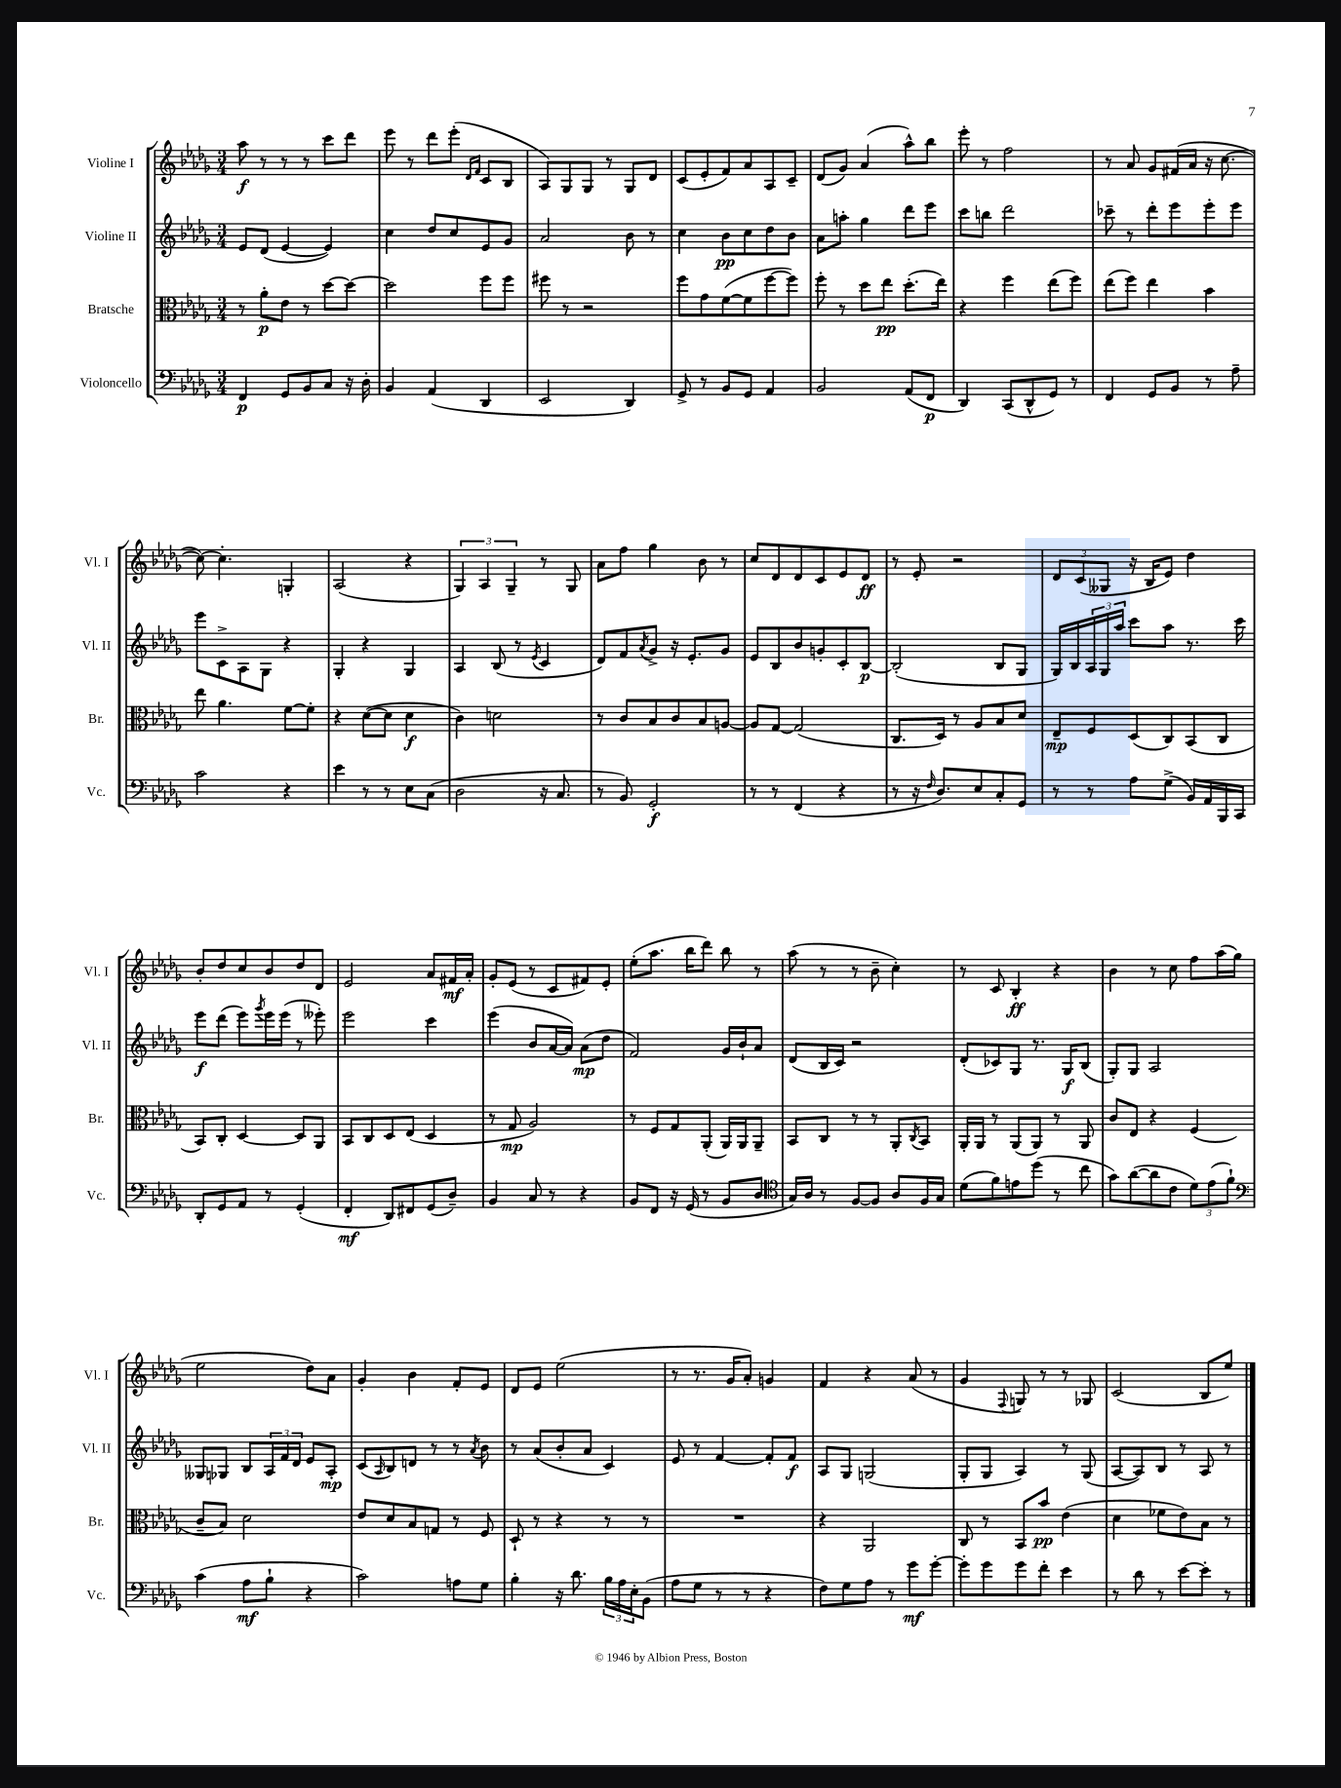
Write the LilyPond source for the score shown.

<<
\new StaffGroup <<
\new Staff = "s0" \with { instrumentName = "Violine I" shortInstrumentName = "Vl. I" } {
    \clef treble \key des \major \numericTimeSignature \time 3/4
    aes''8\f r8 r8 r8 c'''8 des'''8 |
    ees'''8 r8 des'''8 ees'''8-.( \grace { des'16 f'16 } c'8 bes8 |
    aes8) ges8 ges8 r8 ges8 des'8 |
    c'8( ees'8-. f'8) aes'8 aes8 c'8-- |
    des'8( ges'8) aes'4( aes''8-^) bes''8 |
    ees'''8-. r8 f''2 |
    r8 aes'8 ges'8 fis'16( aes'16 r16 c''8.~ |
    c''8~) c''4.-. g4-. |
    aes2( r4 |
    \tuplet 3/2 { ges4) aes4 ges4-- } r8 ges8 |
    aes'8 f''8 ges''4 bes'8 r8 |
    c''8 des'8 des'8 c'8 ees'8 des'8\ff |
    r8 ees'8-. r2 |
    \tuplet 3/2 { des'8 c'8( geses8 } r16 bes16 ees'8) des''4 |
    bes'8-. des''8 c''8 bes'8 des''8 des'8 |
    ees'2 aes'8 fis'16\mf aes'16-. |
    ges'8-. ees'8( r8 c'8 fis'8) ees'8-. |
    ees''8-.( aes''8. bes''16 des'''8) bes''8 r8 |
    aes''8( r8 r8 bes'8-- c''4-.) |
    r8 c'8 bes4-.\ff r4 |
    bes'4 r8 c''8 f''8 aes''16( ges''16 |
    ees''2 des''8) aes'8 |
    ges'4-. bes'4 f'8-. ees'8 |
    des'8 ees'8 ees''2( |
    r8 r8. ges'16 aes'8-.) g'4 |
    f'4 r4 aes'8( r8 |
    ges'4 \appoggiatura { f8 } g8) r8 r8 ges8 |
    c'2( bes8 ees''8) \bar "|." |
}
\new Staff = "s1" \with { instrumentName = "Violine II" shortInstrumentName = "Vl. II" } {
    \clef treble \key des \major \numericTimeSignature \time 3/4
    ees'8 des'8( ees'4~ ees'4) |
    c''4 des''8 c''8 ees'8 ges'8 |
    aes'2 bes'8 r8 |
    c''4 bes'8\pp c''8 des''8 bes'8 |
    aes'8 a''8-. ges''4 des'''8 ees'''8 |
    c'''8 b''8 des'''2 |
    ces'''8-- r8 des'''8-. ees'''8 ees'''8-. ees'''8 |
    ees'''8 c'8-> aes8 ges8 r4 |
    ges4-. r4 ges4 |
    aes4 bes8( r8 \acciaccatura { ees'8 } c'4 |
    des'8) f'8 \acciaccatura { aes'8 } ges'8-> r16 ees'8.-. ges'8 |
    ees'8 bes8 bes'8 g'8-. c'8-. bes8~\p |
    bes2-.( bes8 ges8 |
    ges16) bes16 \tuplet 3/2 { aes16 ges16 aes''16 } c'''8 aes''8 r8. c'''16 |
    ees'''8\f des'''8( ees'''8) \acciaccatura { ges'''8 } ees'''16 ees'''16( r8 eeses'''8-.) |
    ees'''2 c'''4 |
    ees'''4( bes'8 aes'16~ aes'16) aes'8\mp( des''8 |
    f'2) ges'16 bes'16-! aes'8 |
    des'8( bes16 c'16) r2 |
    des'8-.( ces'8) ges8 r8. ges16\f bes8( |
    ges8-.) ges8 aes2 |
    geses8 ges8 bes8 \tuplet 3/2 { aes16 f'16 des'16 } ees'8 aes8-.\mp |
    c'8( \grace { aes16 } bes8) d'8 r8 r8 \acciaccatura { aes'8 } bes'8 |
    r8 aes'8( bes'8-. aes'8 c'4) |
    ees'8 r8 f'4~ f'8-. f'8\f |
    aes8 ges8 g2( |
    ges8-. ges8 aes4) r8 ges8( |
    aes8~ aes8) bes8 r8 aes8 r8 \bar "|." |
}
\new Staff = "s2" \with { instrumentName = "Bratsche" shortInstrumentName = "Br." } {
    \clef alto \key des \major \numericTimeSignature \time 3/4
    r8 aes'8-.\p ees'8 r8 des''8~ des''8~ |
    des''2 f''8 f''8 |
    fis''8 r8 r2 |
    f''8 ges'8 f'8~( f'8 f''8~ f''8) |
    f''8-. r8 des''8 ees''8\pp des''8.-.( ees''16) |
    r4 f''4 ees''8( f''8) |
    ees''8( f''8) ees''4 bes'4 |
    ees''8 aes'4. f'8~ f'8-. |
    r4 des'8~( des'8 des'4\f |
    c'4) d'2 |
    r8 c'8 bes8 c'8 bes8 a8~ |
    a8 ges8~ ges2( |
    c8. des16) r8 aes8 bes8 des'8 |
    ees8--\mp f8 des8( c8) bes,8( c8 |
    bes,8) c8-. des4~ des8 aes,8 |
    bes,8 c8 des8 ees8( des4 |
    r8 ges8\mp aes2) |
    r8 f8 ges8 aes,8-.( aes,16) aes,16 aes,8-- |
    bes,8 c8 r8 r8 aes,8-. \acciaccatura { c8 } bes,8 |
    aes,16-. aes,16 r8 aes,8( aes,8) r8 aes,8 |
    c'8 ees8 r4 f4( |
    c'8-- bes8) des'2 |
    ees'8 des'8 bes8 g8 r8 f8 |
    des8-! r8 r4 r8 r8 |
    R2. |
    r4 aes,2 |
    c8 r8 bes,8 bes'8\pp ees'4( |
    des'4 fes'8 ees'8) bes8 r8 \bar "|." |
}
\new Staff = "s3" \with { instrumentName = "Violoncello" shortInstrumentName = "Vc." } {
    \clef bass \key des \major \numericTimeSignature \time 3/4
    f,4\p ges,8 bes,8 c8 r16 des16-. |
    bes,4 aes,4( des,4 |
    ees,2 des,4) |
    ges,8-> r8 bes,8 ges,8 aes,4 |
    bes,2 aes,8( f,8\p |
    des,4) c,8( des,8-^ ges,8) r8 |
    f,4 ges,8 bes,8 r8 aes8-- |
    c'2 r4 |
    ees'4 r8 r8 ees8 c8( |
    des2 r16 c8. |
    r8 bes,8) ges,2-.\f |
    r8 r8 f,4( r4 |
    r8 r16 \grace { f16 } des8.) ees8 c8-. ges,8 |
    r8 r8 aes8 ges8->( bes,16) aes,16 bes,,16 c,16 |
    des,8-. ges,8 aes,8 r8 ges,4-.( |
    f,4-.\mf des,8) fis,8 ges,8( des8--) |
    bes,4 c8 r8 r4 |
    bes,8 f,8 r16 ges,16( r8 bes,8 des8 |
    \clef tenor ges16) aes16 r8 f8~ f8 aes8 f16 ges16 |
    des'8( f'8) e'8 des''8( r8 c''8 |
    ges'8) aes'8~( aes'8 c'8 \tuplet 3/2 { des'8) ees'8( f'8-!) } |
    \clef bass c'4( aes8\mf bes8-! r4 |
    c'2) a8 ges8 |
    bes4-. r16 des'8. \tuplet 3/2 { bes16 aes16 ees16-. } bes,8( |
    aes8 ges8 r8 r8 r4 |
    f8) ges8 aes8 r8 ges'8\mf ges'8~-. |
    ges'8-. ges'8 ges'8 f'8-. ees'4 |
    r8 des'8 r8 ees'8~ ees'8-. r8 \bar "|." |
}
>>
>>
\layout { \context { \Score \remove "Bar_number_engraver" } }
